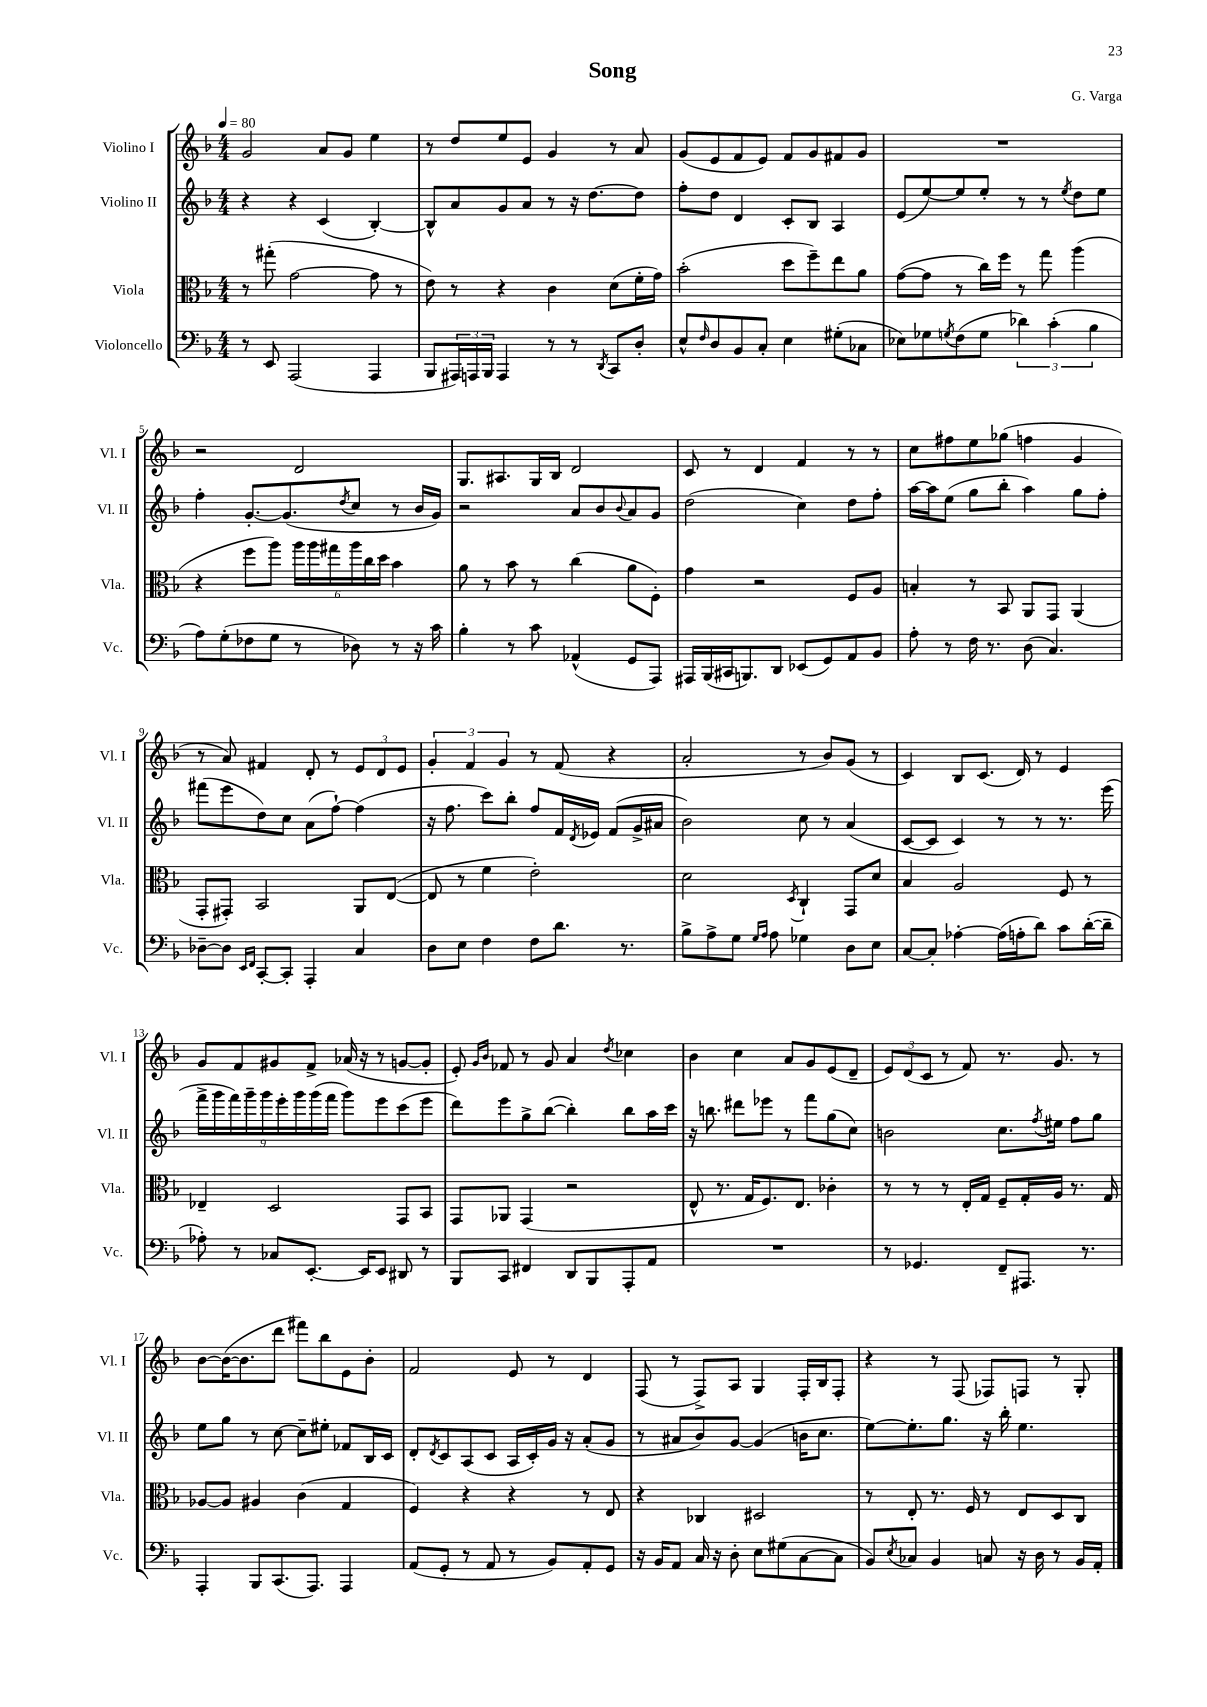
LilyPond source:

\header { title = "Song" composer = "G. Varga" }
<<
\new StaffGroup <<
\new Staff = "s0" \with { instrumentName = "Violino I" shortInstrumentName = "Vl. I" } {
    \clef treble \key f \major \numericTimeSignature \time 4/4 \tempo 4 = 80
    g'2 a'8 g'8 e''4 |
    r8 d''8 e''8 e'8 g'4 r8 a'8 |
    g'8( e'8 f'8 e'8) f'8 g'8 fis'8 g'8 |
    R1 |
    r2 d'2 |
    g8. ais8. g16 bes16 d'2 |
    c'8 r8 d'4 f'4 r8 r8 |
    c''8 fis''8 e''8 ges''8( f''4 g'4 |
    r8 a'8) fis'4 d'8-. r8 \tuplet 3/2 { e'8 d'8 e'8 } |
    \tuplet 3/2 { g'4-. f'4 g'4 } r8 f'8( r4 |
    a'2-. r8 bes'8) g'8( r8 |
    c'4) bes8 c'8.( d'16) r8 e'4 |
    g'8 f'8 gis'8 f'8-> aes'16( r16 r8 g'8~ g'8-. |
    e'8-.) \grace { g'16 bes'16 } fes'8 r8 g'8 a'4 \acciaccatura { d''8 } ces''4 |
    bes'4 c''4 a'8 g'8 e'8( d'8-- |
    \tuplet 3/2 { e'8) d'8( c'8 } r8 f'8) r8. g'8. r8 |
    bes'8~ bes'16~( bes'8. d'''8 fis'''8) bes''8 e'8 bes'8-. |
    f'2 e'8 r8 d'4 |
    f8( r8 f8->) a8 g4 f16-. bes16 f8-. |
    r4 r8 f8( fes8) f8 r8 g8-. \bar "|." |
}
\new Staff = "s1" \with { instrumentName = "Violino II" shortInstrumentName = "Vl. II" } {
    \clef treble \key f \major \numericTimeSignature \time 4/4
    r4 r4 c'4( bes4~-.) |
    bes8-^ a'8 g'8 a'8 r8 r16 d''8.~ d''8 |
    f''8-. d''8 d'4 c'8-. bes8 a4 |
    e'8( e''8~) e''8 e''8-. r8 r8 \acciaccatura { e''8 } d''8 e''8 |
    f''4-. g'8.~-. g'8.( \acciaccatura { d''8 } c''8 r8 bes'16 g'16) |
    r2 a'8 bes'8 \appoggiatura { bes'8 } a'8 g'8 |
    d''2( c''4) d''8 f''8-. |
    a''16~ a''16 e''8( g''8 bes''8-. a''4) g''8 f''8-. |
    fis'''8( e'''8 d''8) c''8 a'8( f''8~-!) f''4( |
    r16 f''8. c'''8) bes''8-. f''8 f'16 \acciaccatura { d'8 } ees'16 f'8( g'16-> ais'16 |
    bes'2) c''8 r8 a'4( |
    c'8~ c'8 c'4) r8 r8 r8. e'''16( |
    \tuplet 9/8 { f'''16-> g'''16 f'''16) g'''16-- g'''16 e'''16-. g'''16 g'''16( f'''16 } g'''8) e'''8 c'''8( e'''8 |
    d'''8) e'''8 g''8-> bes''8~( bes''4-.) bes''8 a''16 c'''16 |
    r16 b''8. dis'''8 ees'''8 r8 f'''8 g''8( c''8) |
    b'2 c''8. \acciaccatura { f''8 } eis''16 f''8 g''8 |
    e''8 g''8 r8 c''8~ c''8-- eis''8-. fes'8 bes16 c'16 |
    d'8-. \acciaccatura { d'8 } c'8 a8( c'8 a16 c'16-.) g'16 r16 a'8-.( g'8 |
    r8 ais'8 bes'8) g'8~ g'4( b'16 c''8. |
    e''8~) e''8.-. g''8. r16 bes''16-. e''4. \bar "|." |
}
\new Staff = "s2" \with { instrumentName = "Viola" shortInstrumentName = "Vla." } {
    \clef alto \key f \major \numericTimeSignature \time 4/4
    r8 gis''8-.( g'2~ g'8 r8 |
    e'8) r8 r4 c'4 d'8( f'16-. g'16) |
    bes'2-.( d''8 f''8--) e''8 a'8 |
    g'8~( g'8 r8 c''16) f''16 r8 g''8 a''4( |
    r4 f''8 a''8) \tuplet 6/4 { a''16 a''16 gis''16 a''16 c''16 d''16 } bes'4 |
    a'8 r8 bes'8 r8 c''4( a'8 f8-.) |
    g'4 r2 f8 a8 |
    b4-. r8 bes,8 a,8 g,8 a,4( |
    g,8-. gis,8-.) bes,2 a,8 e8~( |
    e8 r8 f'4 e'2-.) |
    d'2 \acciaccatura { d8 } c4-! g,8 d'8 |
    bes4 a2 f8 r8 |
    ees4-- d2 g,8 bes,8 |
    g,8 aes,8 g,4( r2 |
    e8-^ r8. g16 f8.) e8. ces'4-. |
    r8 r8 r8 e16-. g16 f8-- g16-. a16 r8. g16 |
    aes8~ aes8 ais4 c'4( g4 |
    f4) r4 r4 r8 e8 |
    r4 ces4 dis2 |
    r8 e8-. r8. f16 r8 e8 d8 c8 \bar "|." |
}
\new Staff = "s3" \with { instrumentName = "Violoncello" shortInstrumentName = "Vc." } {
    \clef bass \key f \major \numericTimeSignature \time 4/4
    r8 e,8 a,,2( a,,4 |
    bes,,8 \tuplet 3/2 { ais,,16) a,,16 bes,,16 } a,,4 r8 r8 \acciaccatura { d,8 } c,8 d8-. |
    e8-^ \grace { f16 } d8 bes,8 c8-. e4 gis8-.( ces8 |
    ees8) ges8 \acciaccatura { g8 } f8( g8 \tuplet 3/2 { des'4) c'4-.( bes4 } |
    a8) g8-.( fes8 g8 r8 des8) r8 r16 c'16 |
    bes4-. r8 c'8 aes,4-^( g,8 a,,8) |
    ais,,16 bes,,16( cis,16 b,,8.) d,8 ees,8( g,8) a,8 bes,8 |
    a8-. r8 f16 r8. d8( c4.) |
    des8~-- des8 \grace { e,16 f,16 } c,8~-. c,8-. a,,4-. c4 |
    d8 e8 f4 f8 d'8. r8. |
    bes8-> a8-> g8 \grace { g16 a16 } a8 ges4 d8 e8 |
    c8~ c8-. aes4~-. aes16( a16-. d'8) c'8 d'16~-.( d'16-- |
    aes8-.) r8 ces8 e,8.~-. e,16 e,8 dis,8 r8 |
    bes,,8 c,8 fis,4 d,8 bes,,8 a,,8-. a,8 |
    R1 |
    r8 ges,4. f,8-- ais,,8. r8. |
    a,,4-. bes,,8 c,8.( a,,8.) a,,4 |
    a,8( g,8-. r8 a,8 r8 bes,8) a,8-. g,8 |
    r16 bes,16 a,8 c16 r16 d8-. e8 gis8( c8~ c8 |
    bes,8) \acciaccatura { e8 } ces8 bes,4 c8 r16 d16 r8 bes,16 a,16-. \bar "|." |
}
>>
>>
